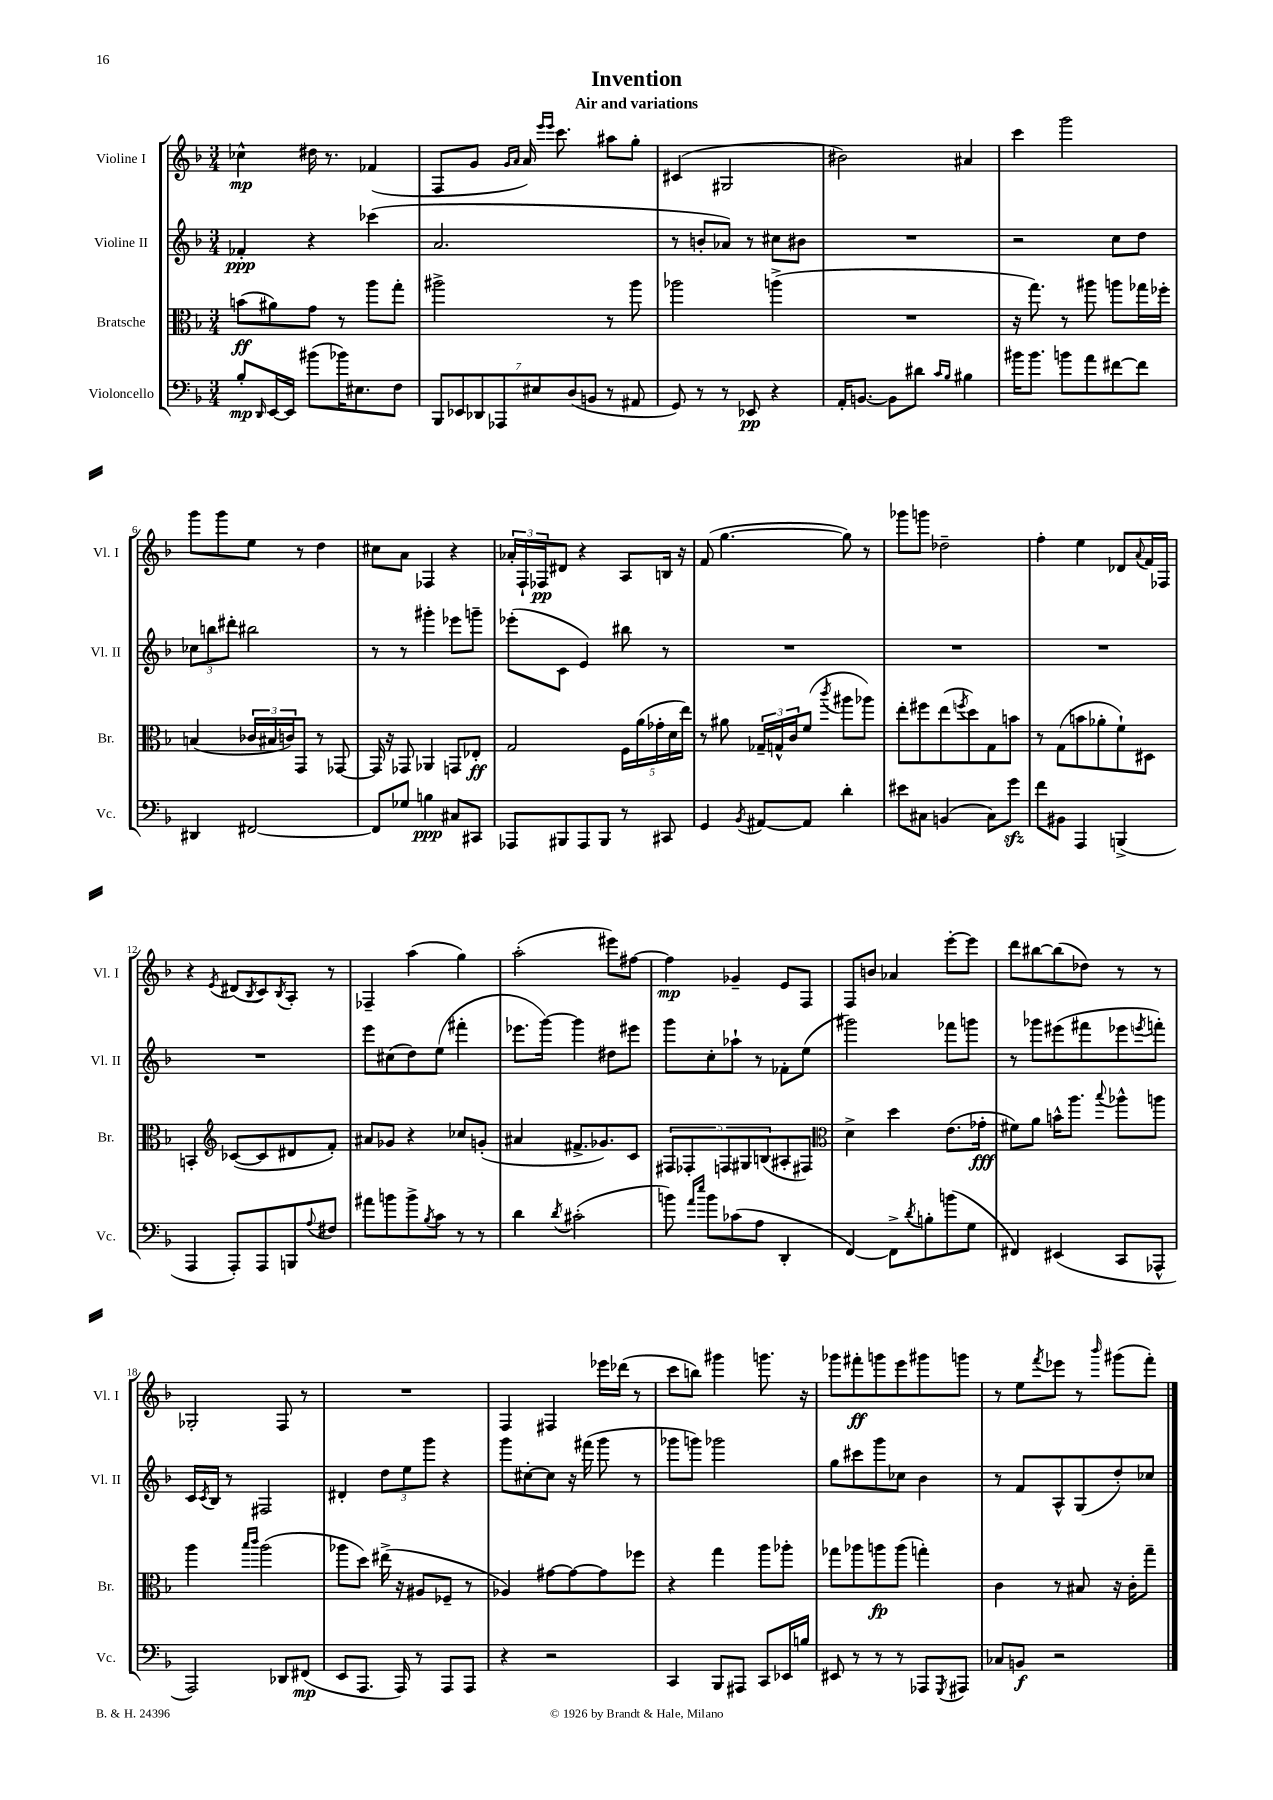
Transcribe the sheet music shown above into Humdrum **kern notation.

**kern	**kern	**kern	**kern
*staff4	*staff3	*staff2	*staff1
*clefF4	*clefC3	*clefG2	*clefG2
*k[b-]	*k[b-]	*k[b-]	*k[b-]
*M3/4	*M3/4	*M3/4	*M3/4
8B-'	(8b	4f-'	4cc-^^
16qqDD	.	.	.
[16EE	8a#)	.	.
16EE]	.	.	.
(8b#	8g	4r	16dd#
.	.	.	8.r
16b-)	8r	.	.
8.E#	.	.	.
.	8aa	(4ccc-	(4f-
8F	8gg'	.	.
=	=	=	=
14BBB-	2aa#^	2.a	8F
14EE-	.	.	.
.	.	.	8g
14DD-	.	.	.
14AAA-	.	.	.
.	.	.	16qqg
.	.	.	16qqa
.	.	.	16a)
14E#	.	.	.
.	.	.	16qqeee
.	.	.	16qqeee
.	.	.	8.ccc
(14D	.	.	.
14BB	.	.	.
8r	8r	.	8aa#
8AA#	8aa#	.	8gg'
=	=	=	=
8GG)	2aa-	8r	(4c#
8r	.	8b'	.
8r	.	8a-)	2G#
8EE-	.	8r	.
4r	(4aa^	8cc#	.
.	.	8b#	.
=	=	=	=
16AA'	2.r	2.r	2b#)
[8.BB	.	.	.
8BB]	.	.	.
8d#	.	.	.
16qqc	.	.	.
16qqB-	.	.	.
4B#	.	.	4a#
=	=	=	=
16b#	16r	2r	4ccc
8.b#	8.gg)	.	.
8b	8r	.	2ggg
8a	8aa#	.	.
[8f#	8aa	8cc	.
8f#]	16gg-	8dd	.
.	16ff-'	.	.
=	=	=	=
4DD#	(4B	12cc-	8ggg
.	.	12bb	.
.	.	.	8ggg
.	.	12ddd#'	.
[2FF#	24c-	2bb#	8ee
.	24B#	.	.
.	24c)	.	.
.	8GG	.	8r
.	8r	.	4dd
.	[8GG-	.	.
=	=	=	=
8FF#]	16GG-]	8r	8cc#
.	16r	.	.
8G-	8GG-	8r	8a
4B	4AA-	4ggg#'	4F-
8C#	8GG	8eee-	4r
8CC#	8E-'	8ggg~	.
=	=	=	=
8AAA-	2G	(8eee-'	24a-'
.	.	.	24F`
.	.	.	24F-
8BBB#	.	8c	8d#
8AAA-	.	4e)	4r
8BBB#	.	.	.
8r	20F	8bb#	8A
.	(20a	.	.
.	20g-'	.	.
8CC#	.	8r	16B
.	20d	.	.
.	.	.	16r
.	20ee)	.	.
=	=	=	=
4GG	8r	2.r	(8f
.	8a#	.	[4.gg
8qBB-	.	.	.
[8AA#	24G-~	.	.
.	24G^^	.	.
.	24c	.	.
8AA#]	(8f	.	.
.	8qccc	.	.
4d'	8aa#	.	8gg])
.	8aa-)	.	8r
=	=	=	=
8e#	8ee'	2.r	8ggg-
8C#	8ff#	.	8ggg
(4BB	(8ee	.	2dd-~
.	8qff	.	.
.	8dd)	.	.
8C#)	8G	.	.
8g	8b	.	.
=	=	=	=
8f	8r	2.r	4ff'
8BB#	(8G	.	.
4AAA	8b	.	4ee
.	8a-'	.	.
(4BBB^	8f`)	.	8d-
.	.	.	8qqa
.	8D#	.	16f
.	.	.	16F-
=	=	=	=
4AAA	4BB'	2.r	4r
*	*clefG2	*	*
.	.	.	8qe
8AAA')	([8c-	.	(8d#
.	.	.	8qB-
8AAA	8c-]	.	8c)
.	.	.	8qB-
8BBB	8d#	.	8A'
8qqA	.	.	.
8F#	8f')	.	8r
=	=	=	=
8a#	8a#	8eee	4F-~
8b	8g-	(8cc#	.
8b^	4r	8dd)	(4aa
8qB-	.	.	.
8c	.	(8ee	.
8r	8cc-	4fff#'	4gg)
8r	(8g'	.	.
=	=	=	=
4d	4a#	8.eee-	(2aa'
.	.	[16ggg)	.
8qd	.	.	.
(2c#'	8.f#^	4ggg]	.
.	8.g-)	.	.
.	.	8dd#	8eee#)
.	8c	8eee#	[8ff#
=	=	=	=
8b)	10F#	8ggg	4ff#]
.	10F-'	.	.
16qqa	.	.	.
16qqee	.	.	.
8b	.	8cc'	.
.	10F	.	.
(8c-	.	8aa-`	4g-~
.	10G#	.	.
8A	.	8r	.
.	(10B	.	.
4DD'	8A#'	8f-'	8e
.	8F#)	(8ee	8F
=	=	=	=
*	*clefC3	*	*
[4FF)	4d^	2ggg#)	8F
.	.	.	8b
8FF^]	4dd	.	4a-
8qd	.	.	.
8B'	.	.	.
(8b	(8.e	8fff-	[8eee'
8G	.	8ggg	8eee]
.	16g-'	.	.
=	=	=	=
4FF#)	8f#)	8r	8ddd
.	8a	8ggg-	[8bb#
(4EE#	16b^^	(8eee#	(8bb#]
.	8.aa	.	.
.	.	8fff#	8dd-)
.	8qqbb-	.	.
8CC	8aa-^^	8eee-	8r
.	.	8qeee	.
8AAA-^^	8aa	8fff')	8r
=	=	=	=
2AAA)	4aa	16c	2G-'
.	.	8qc	.
.	.	16B-	.
.	.	8r	.
.	16qqbb-	.	.
.	16qqccc	.	.
.	(2aa	2F#	.
8DD-	.	.	8F
(8FF#	.	.	8r
=	=	=	=
8EE	8aa-	4d#'	2.r
8.AAA	8dd)	.	.
.	(16ee#^	12dd	.
16AAA)	16r	.	.
.	.	12ee	.
8r	8A#	.	.
.	.	12ggg	.
8AAA	8F-~	4r	.
8AAA	8r	.	.
=	=	=	=
4r	4A-)	8ggg	4F
.	.	[8cc#'	.
2r	[8g#	8cc#]	4F#
.	8g#_	16r	.
.	.	(16fff#	.
.	8g#]	8ggg	16eee-
.	.	.	(16ddd-
.	8ff-	8r	8r
=	=	=	=
4CC	4r	8ggg-	8ccc
.	.	8ggg)	8bb)
8BBB-	4gg	2ggg-	4ggg#
8AAA#	.	.	.
8CC	8aa	.	8.ggg
16EE-	8aa-'	.	.
16B	.	.	16r
=	=	=	=
8EE#	8gg-	8gg	8ggg-
8r	8aa-	8ccc#	8fff#'
8r	8aa	8ggg	8ggg
8r	(8aa	8cc-	8eee
8AAA-	4gg')	4b-	8ggg#
8qGGG	.	.	.
8AAA#	.	.	8ggg
=	=	=	=
8C-	4c	8r	8r
8BB	.	8f	8ee
.	.	.	8qfff
2r	8r	8A^^	8eee-
.	8B#	(8G	8r
.	.	.	16qqbbb-
.	16r	8dd')	(8ggg#
.	16c'	.	.
.	8gg~	8cc-	8fff')
==	==	==	==
*-	*-	*-	*-
